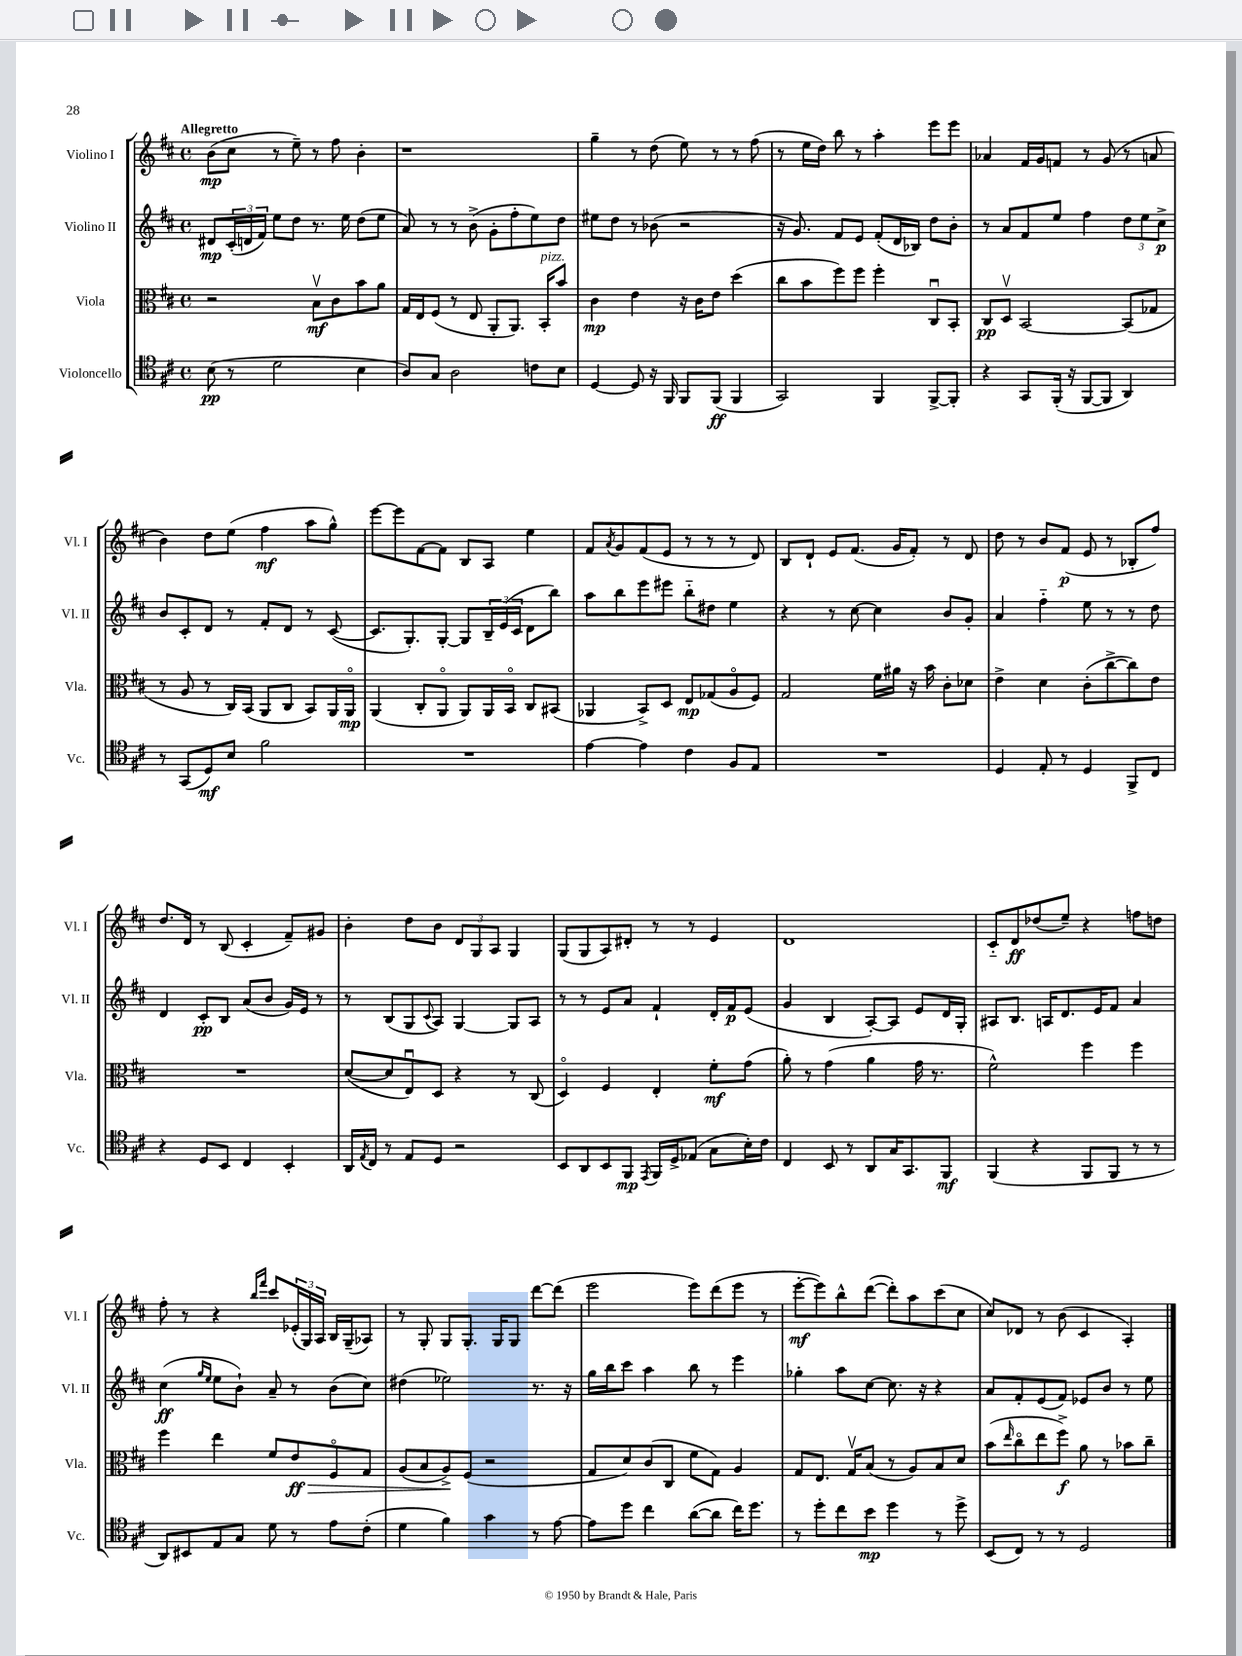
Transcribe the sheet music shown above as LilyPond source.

<<
\new StaffGroup <<
\new Staff = "s0" \with { instrumentName = "Violino I" shortInstrumentName = "Vl. I" } {
    \clef treble \key d \major \defaultTimeSignature \time 4/4 \tempo "Allegretto"
    b'8\mp( cis''8 r8 e''8--) r8 fis''8 b'4-. |
    r1 |
    g''4-- r8 d''8( e''8) r8 r8 fis''8( |
    r8 e''16 d''16) b''8 r8 a''4-. e'''8 e'''8 |
    aes'4 fis'16 g'16 f'8 r8 g'8( r8 a'8 |
    b'4) d''8 e''8( fis''4\mf a''8 g''8-^) |
    e'''8~ e'''8 fis'8~ fis'8 b8 a8 e''4 |
    fis'8 \acciaccatura { a'8 } g'8 fis'8( e'8 r8 r8 r8 d'8) |
    b8 d'8-! e'8 fis'8.( g'16 fis'8-.) r8 d'8 |
    d''8 r8 b'8 fis'8\p( e'8 r8 bes8-. fis''8) |
    d''8. d'16 r8 b8( cis'4-. fis'8--) gis'8 |
    b'4-. d''8 b'8 \tuplet 3/2 { d'8 g8 a8 } g4 |
    g8( g8 a8) dis'8-. r8 r8 e'4 |
    d'1 |
    cis'8-_ d'8\ff des''8( e''8--) r4 f''8 d''8 |
    fis''8-. r8 r4 \grace { b''16 fis'''16 } cis'''8 \tuplet 3/2 { ees'16-.( g16) a16 } b16 g16--( aes8) |
    r8 g8-. g8 g8.-. g16 g8 d'''8~ d'''8( |
    e'''2 e'''8) d'''8( e'''8 r8 |
    e'''8~-.\mf e'''8) b''8-^ d'''8~( d'''8-.) a''8 cis'''8( cis''8 |
    cis''8) des'8 r8 b'8( cis'4 a4-.) \bar "|." |
}
\new Staff = "s1" \with { instrumentName = "Violino II" shortInstrumentName = "Vl. II" } {
    \clef treble \key d \major \defaultTimeSignature \time 4/4
    dis'8\mp \tuplet 3/2 { cis'16-.( d'16 fis'16) } e''8 d''8 r8. e''16 d''8( e''8 |
    a'8) r8 r8 b'8->( g'8-. fis''8-. e''8) d''8 |
    eis''8 d''8 r8 bes'8( r2 |
    r16 g'8.) fis'8 e'8 fis'8-.( d'16 bes16) d''8 b'8-. |
    r8 a'8 fis'8 e''8 fis''4 \tuplet 3/2 { d''8 e''8 cis''8->\p } |
    b'8 cis'8-. d'8 r8 fis'8-. d'8 r8 cis'8~( |
    cis'8. g8.-.) g8~-. g8 \tuplet 3/2 { b16-- e'16( cis'16 } d'8 b''8) |
    a''8 b''8 e'''8 eis'''8 b''8-_ dis''8 e''4 |
    r4 r8 cis''8~ cis''4 b'8 g'8-. |
    a'4 fis''4-_ e''8 r8 r8 d''8 |
    d'4 cis'8-.\pp b8 a'8( b'8 g'16) e'16 r8 |
    r8 b8( g8 \appoggiatura { cis'8 } a8) g4~ g8 a8 |
    r8 r8 e'8 a'8 fis'4-! d'16-. fis'16\p e'8( |
    g'4 b4 a8~-.) a8 e'8 d'16 g16-. |
    ais8 b8. a16 d'8. e'16 fis'8 a'4 |
    cis''4\ff( \grace { g''16 e''16 } e''8 b'8-!) a'8-- r8 b'8( cis''8) |
    dis''4( ees''2) r8. r16 |
    g''16 b''16 cis'''8 a''4 b''8 r8 e'''4 |
    ges''4-. a''8 cis''8~ cis''8. r16 r4 |
    a'8 fis'8-. e'8( fis'8) ees'8 b'8 r8 e''8 \bar "|." |
}
\new Staff = "s2" \with { instrumentName = "Viola" shortInstrumentName = "Vla." } {
    \clef alto \key d \major \defaultTimeSignature \time 4/4
    r2 b8\upbow\mf cis'8 b'8 a'8 |
    g16 e16 fis8( r8 e8 a,8-. a,8.) b,16-.^\markup { \italic "pizz." } b'8 |
    cis'4\mp e'4 r16 cis'16 e'8 d''4( |
    cis''8 b'8 fis''8) fis''8 fis''4-. cis8\downbow b,8-. |
    cis8\pp d8\upbow b,2~ b,8( ges8 |
    r8 a8 r8 cis16) b,16( a,8 cis8 b,8) a,16 a,16\flageolet\mp |
    a,4( cis8-. a,8\flageolet a,8) a,16 b,16\flageolet cis8 bis,8( |
    aes,4 b,8->) d8 e8\mp ges8( a8\flageolet fis8) |
    g2 fis'16 ais'16 r16 b'16 cis'8-. des'8 |
    e'4-> d'4 cis'8-.( cis''8~-> cis''8) e'8 |
    R1 |
    d'8~( d'8 e8\downbow) d8 r4 r8 cis8( |
    d4\flageolet) fis4 e4-. fis'8-.\mf g'8( |
    a'8-.) r8 g'4( a'4 g'16 r8. |
    fis'2-^) fis''4 fis''4 |
    fis''4 e''4 fis'8 e'8\ff\> fis8\flageolet g8 |
    a8( b8 a8->\!) fis8( r2 |
    g8 d'8) cis'8( cis8 fis'8 g8) a4 |
    g8 e8. g16\upbow b8( r8 a8) b8 d'8 |
    b'8( \grace { e''16 } cis''8\flageolet e''8 fis''8->\f) a'8 r8 bes'8 cis''8-- \bar "|." |
}
\new Staff = "s3" \with { instrumentName = "Violoncello" shortInstrumentName = "Vc." } {
    \clef tenor \key d \major \defaultTimeSignature \time 4/4
    b8\pp( r8 d'2 b4 |
    a8) g8 a2 c'8 b8 |
    d4~ d8 r16 fis,16 fis,8 fis,8\ff( fis,4 |
    g,2) fis,4 fis,8~-> fis,8-. |
    r4 g,8 fis,16-.( r16 fis,8~ fis,8 a,4) |
    r8 g,8( d8\mf) b8 fis'2 |
    R1 |
    e'4~ e'4 cis'4 fis8 e8 |
    R1 |
    d4 e8-. r8 d4 fis,8-> cis8 |
    r4 d8 b,8 cis4 b,4-. |
    a,16 \acciaccatura { e8 } cis16 r8 e8 d8 r2 |
    b,8 a,8 b,8 fis,8\mp \acciaccatura { e,8 } fis,16 d16-> ees8( g8 b16-.) cis'16 |
    cis4 b,8 r8 a,8 g16 g,8. fis,8\mf |
    fis,4( r4 fis,8 fis,8 r8 r8 |
    a,8) bis,8 e8 g8 d'8 r8 e'8 cis'8-.( |
    d'4 fis'4) g'4 r8 e'8~ |
    e'8 d''8 cis''4 a'8~( a'8 cis''16) d''8. |
    r8 d''8-. cis''8 b'8\mp d''4 r8 d''8-> |
    b,8( cis8) r8 r8 d2 \bar "|." |
}
>>
>>
\layout { \context { \Score \remove "Bar_number_engraver" } }
